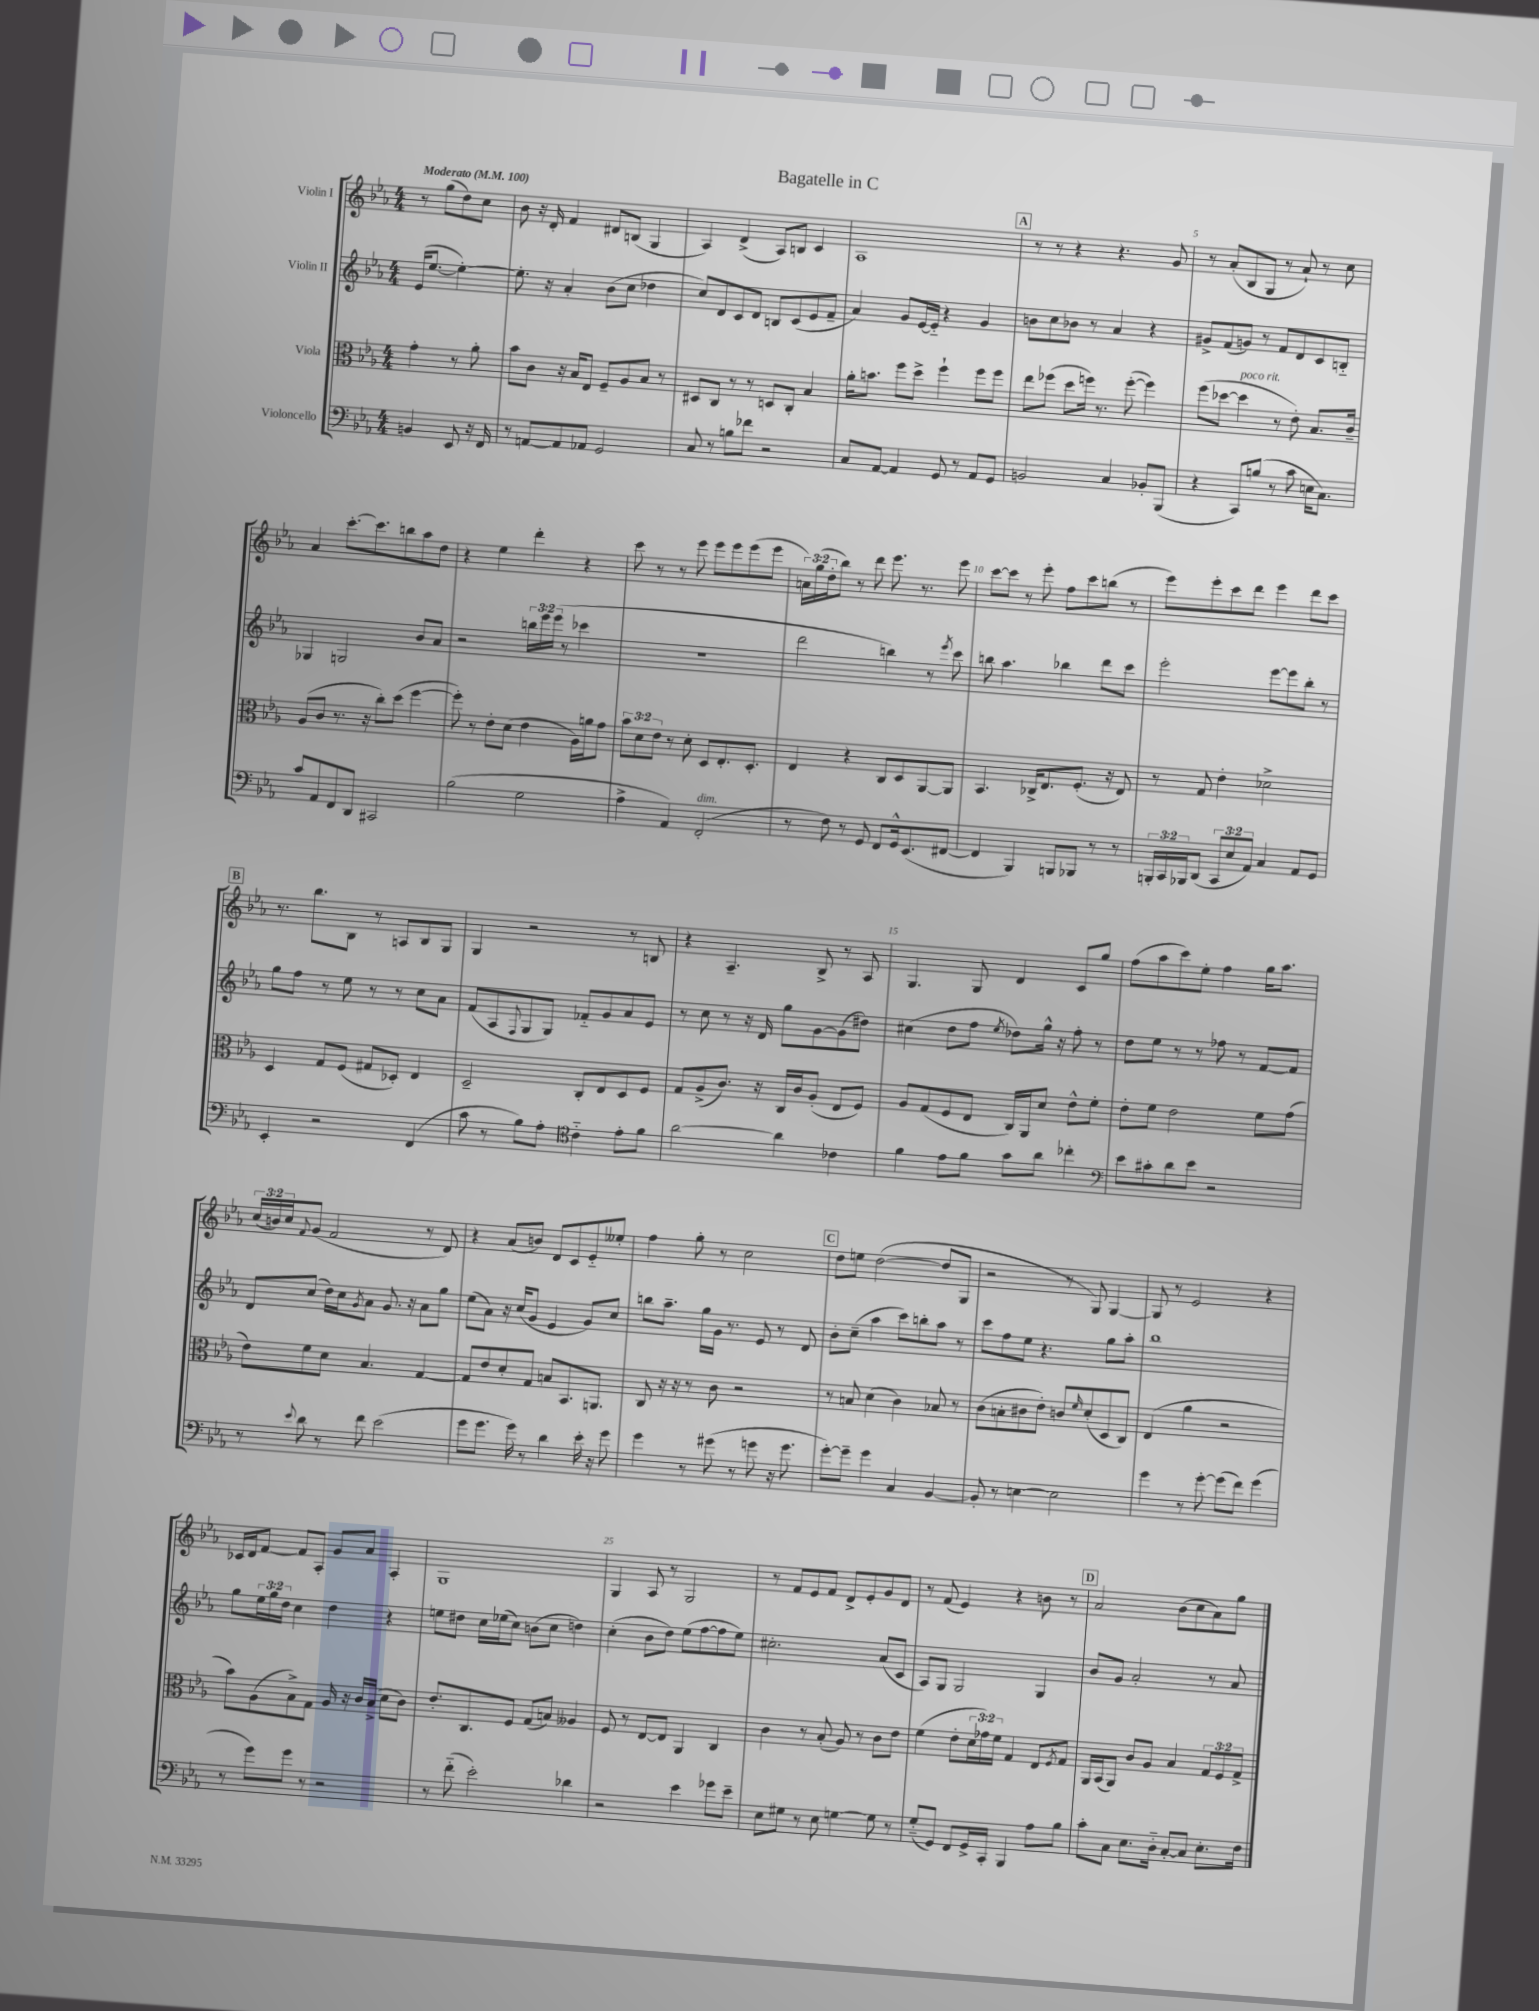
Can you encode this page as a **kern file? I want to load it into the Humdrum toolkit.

**kern	**kern	**kern	**kern
*staff4	*staff3	*staff2	*staff1
*clefF4	*clefC3	*clefG2	*clefG2
*k[b-e-a-]	*k[b-e-a-]	*k[b-e-a-]	*k[b-e-a-]
*M4/4	*M4/4	*M4/4	*M4/4
*MM100	*MM100	*MM100	*MM100
4BB	4g'	(16e-	8r
.	.	[8.ee-	.
.	.	.	(8gg
8EE-	8r	4ee-'_)	8dd)
16r	8a-'	.	8cc
16FF	.	.	.
=	=	=	=
8r	8b-	8.ee-']	8b-
[8AA	8c	.	16r
.	.	16r	16d'
8AA]	16r	4a-'	4f
.	16B-	.	.
8AA-	8E-	.	.
2GG	8F~	(8b-	8d#
.	8A-	8cc	(8B
.	8B-	4dd-	4G
.	8r	.	.
=	=	=	=
8C	8D#	8cc)	4A-)
8r	8C	8d	.
8B	8r	8c	(4d^
8f-	8r	8d	.
2r	8D	8B	8A-)
.	8C'	(8c	8B
.	4B-	8e-	4c
.	.	8f~	.
=	=	=	=
8C	16a-'	4a-)	1A-
.	8.b	.	.
[8AA-	.	.	.
4AA-]	8ff	8g	.
.	8dd^	[16e-	.
.	.	16e-'~]	.
8GG	4ff`	4r	.
8r	.	.	.
8AA-	8ff	4g	.
8GG	8ff	.	.
=	=	=	=
2BB	8ee-	8b	8r
.	(8ff-	8cc	8r
.	8dd	8b-	4r
.	16ff)	8r	.
.	8.r	.	.
4C	.	4a-	4.r
.	([8ff'	.	.
8BB-'	4ff])	4r	.
(8BBB-	.	.	8g
=	=	=	=
4r	(8ff	8g#^	8r
.	[8dd-	(8f	(8a-'
8CC)	4dd-]	8g)	8B-
(8B	.	8r	8G
8r	8r	8f	8r
8c	8e-')	8d	8a-`)
16E	8.B-	8c	8r
8.C)	.	.	.
.	.	8B'~	8cc
.	16c~	.	.
=	=	=	=
8c	(8A-	4G-	4a-
8AA-	8c	.	.
8FF	8.r	2G	[8.ccc'
8DD	.	.	.
.	16r	.	8.ccc]
2CC#	8cc')	.	.
.	(8dd	.	8bb
.	[4ff	8b-	8aa-
.	.	8a-	8dd
=	=	=	=
(2B-	8ff'])	2r	4r
.	8r	.	.
.	8e-'	.	4ee-
.	(8d	.	.
2G	4e-	24bb	4ddd'
.	.	24eee-	.
.	.	(24eee-	.
.	.	8r	.
.	16A-)	4ccc-	4r
.	16a	.	.
.	8g	.	.
=	=	=	=
4A-^	12b-	1r	8ccc
.	12d	.	.
.	.	.	8r
.	12e-	.	.
4AA-)	8r	.	8r
.	8d'	.	8eee-
(2FF'	8D	.	8eee-
.	8.E-'	.	8eee-
.	.	.	(8eee-
.	8.D'	.	.
.	.	.	8eee-
=	=	=	=
8r	4E-	2ddd	24a)
.	.	.	(24gg
.	.	.	24dd'
8F)	.	.	8bb-)
8r	4r	.	8r
8GG	.	.	8ddd
8FF	8C	4bb)	8.eee-
16GG^^	8D	.	.
(8.EE-	.	.	8.r
.	[8AA-	8r	.
.	.	8qeee-	.
[8FF#	8AA-]	8ccc	8eee-
=	=	=	=
4FF#]	4.BB-	8bb	[8ccc
.	.	4.aa-	8ccc]
4BBB-)	.	.	8r
.	16C-^	.	8eee-'
.	8.E-	.	.
8BBB	.	4bb-	8ff
8BBB-	(8.F'	.	8ccc
8r	.	8ddd	(8bb
.	16r	.	.
8r	8E-)	8ccc	8r
=	=	=	=
24BBB'	8r	2eee-'	8eee-)
24CC	.	.	.
24BBB-	.	.	.
(8DD	8G	.	8eee-'
12CC	4e-'	.	8ccc
12E-	.	.	.
.	.	.	8ddd
12AA-)	.	.	.
4C	2d-^	[8eee-	4eee-
.	.	8eee-]	.
8AA-	.	8bb-'	8ddd
8GG	.	8r	8ccc
=	=	=	=
4EE-'	4D	8gg	8.r
.	.	8ff	.
.	.	.	8.bb-
2r	8G	8r	.
.	(8F	8ee-	8B-
.	8G#	8r	8r
.	8D-')	8r	8A
(4FF	4E-	8cc	8B-
.	.	8a-	8G
=	=	=	=
8c	2D~	(8f	4G
8r	.	8A-	.
.	.	8qqF	.
8B-)	.	8G	2r
8A-'	.	8G)	.
*clefC4	*	*	*
4c'~	8C'	8f-'~	.
.	8E-	8g	.
8e-'	8D	8a-	8r
8f	8F	8e-	8B
=	=	=	=
[2a-	8G	8r	4r
.	(8A-^	8cc	.
.	8.c)	8r	4.A-~
.	.	16r	.
.	16r	16d	.
4a-]	16C	8gg	.
.	16c	.	.
.	(8A-'	[8g	8B-^
4c-	8E-	(8g]	8r
.	8F)	8dd#)	8A-
=	=	=	=
4f	8A-	(4cc#	4.G
.	(8G	.	.
8e-	8F	8dd	.
8f	8E-	8ff	8G
.	.	8qee-	.
8g	16C)	8dd-)	4d
.	16AA-	.	.
8a-	8d	16gg^^	.
.	.	16r	.
4cc-'	8e-^^	8ff'	8c
.	8f'	8r	8gg
=	=	=	=
*clefF4	*	*	*
8e-	8e-'	8dd	(8ff
8c#'	8f	8ee-	8aa-
8d	2e-	8r	8ccc)
8e-	.	8r	8ee-'
2r	.	8ff-	4ff
.	.	8r	.
.	8f	[8f	16gg
.	.	.	8.aa-
.	(8g	8f]	.
=	=	=	=
8r	8e-)	8d	(24cc
.	.	.	24b)
.	.	.	24cc
8qqe-	.	.	8qqf
8d	8f	(8cc	(8g
8r	8d	16dd)	2f
.	.	16cc	.
.	.	8qg	.
8f	4.B-	8a-	.
(2e-	.	8.g	.
.	.	16r	.
.	[4G	8a-	8r
.	.	8gg	8d)
=	=	=	=
8g	8G]	(8ee-	4r
8.g	8e-	8a-)	.
.	8d'	16r	(8a-
16g)	.	(16cc	.
8r	8G	8g	8b)
4d	8B	4e-	8d
.	8.BB-	.	8c
16e-'	.	8g)	8e-'~
16r	8.AA	.	.
8g	.	8cc	8ee--'
=	=	=	=
4g	8C	8bb	4ff
.	16r	8.aa-~	.
.	16r	.	.
8r	8r	.	8gg'
.	.	16gg	.
(8g#	8c	16g	8r
.	.	8.r	.
8r	2r	.	2cc
8g	.	8e-	.
16r	.	8r	.
8.g	.	.	.
.	.	8d	.
=	=	=	=
[8g')	8r	8b-'	8dd
8g~]	8B	(8cc~	8ee
4g	(4d	4aa-	([2dd
4C	4c)	8ccc)	.
.	.	8bb'	.
[4BB-	8B-	8aa-	8dd]
.	8r	8r	8G
=	=	=	=
8BB-']	(8c	8ccc	2r
8r	8B'	8ff	.
[4E	8c#	8ee-	.
.	8e-')	4.r	.
2E]	8c	.	8r
.	16qqf	.	.
.	(8d'	.	8G)
.	8D	8gg	[4G
.	8C)	8aa-'	.
=	=	=	=
4g	(4E-	1bb-	8G]
.	.	.	8r
8r	4a-	.	2e-
[8g'	.	.	.
(8g]	2r	.	.
8f)	.	.	.
(4g	.	.	4r
=	=	=	=
8r	8b-)	8gg	16c-
.	.	.	16d
8g)	(8A-	24ee-	[8f
.	.	24gg	.
.	.	24dd	.
8g	8B-^)	4cc	8f]
8r	8G	.	8A-'
2r	16A-	4dd	8g
.	16r	.	.
.	16c	.	8a-
.	(16B-^	.	.
.	8d	4r	4A-'
.	8c)	.	.
=	=	=	=
8r	8.e-'	8ee	1G
(8f'~	.	8dd#	.
.	8.C	.	.
2e-')	.	16cc	.
.	.	(16ee-	.
.	8F	8cc)	.
.	(8G	(8b	.
.	8B)	8cc	.
4d-	4A--	4dd)	.
=	=	=	=
2r	8F	(4cc'	4G
.	8r	.	.
.	[8E-	8b-	8A-
.	8E-]	8dd)	8r
4e-	4AA-	(8ee-	2G
.	.	[8ff	.
8g-	4C	8ff]	.
8e-~	.	8ee-)	.
=	=	=	=
8E-	4c	2.cc#'	8r
8G#	.	.	8f
8r	8r	.	8e-
8E-	(8B-'	.	8f
[4G	8A-)	.	8d^
.	8r	.	8e-'
8G]	8c	(8a-	8g
8r	8e-	8c	8d
=	=	=	=
(8G'~	(4f	8A-)	8r
8GG)	.	8G	(8f
8FF	8e-'	2G	4e-)
16GG^	24d	.	.
.	24g-)	.	.
16CC'	.	.	.
.	24f	.	.
4BBB-	4G	.	4r
8A-	8E-	4G	8b
.	8qF	.	.
8B-	8G	.	8r
=	=	=	=
8c'	16AA-	8b-	2a-
.	(16BB-	.	.
8C	8AA-)	8g	.
8.E-	8c	2a-'	.
.	8A-	.	.
16D'~	.	.	.
[8C'	4B-	.	(8b-
8C]	.	.	8cc
8.E-'	12G	8r	8a-)
.	12F	.	.
.	.	8a-	8gg
.	12G^	.	.
16F	.	.	.
==	==	==	==
*-	*-	*-	*-
